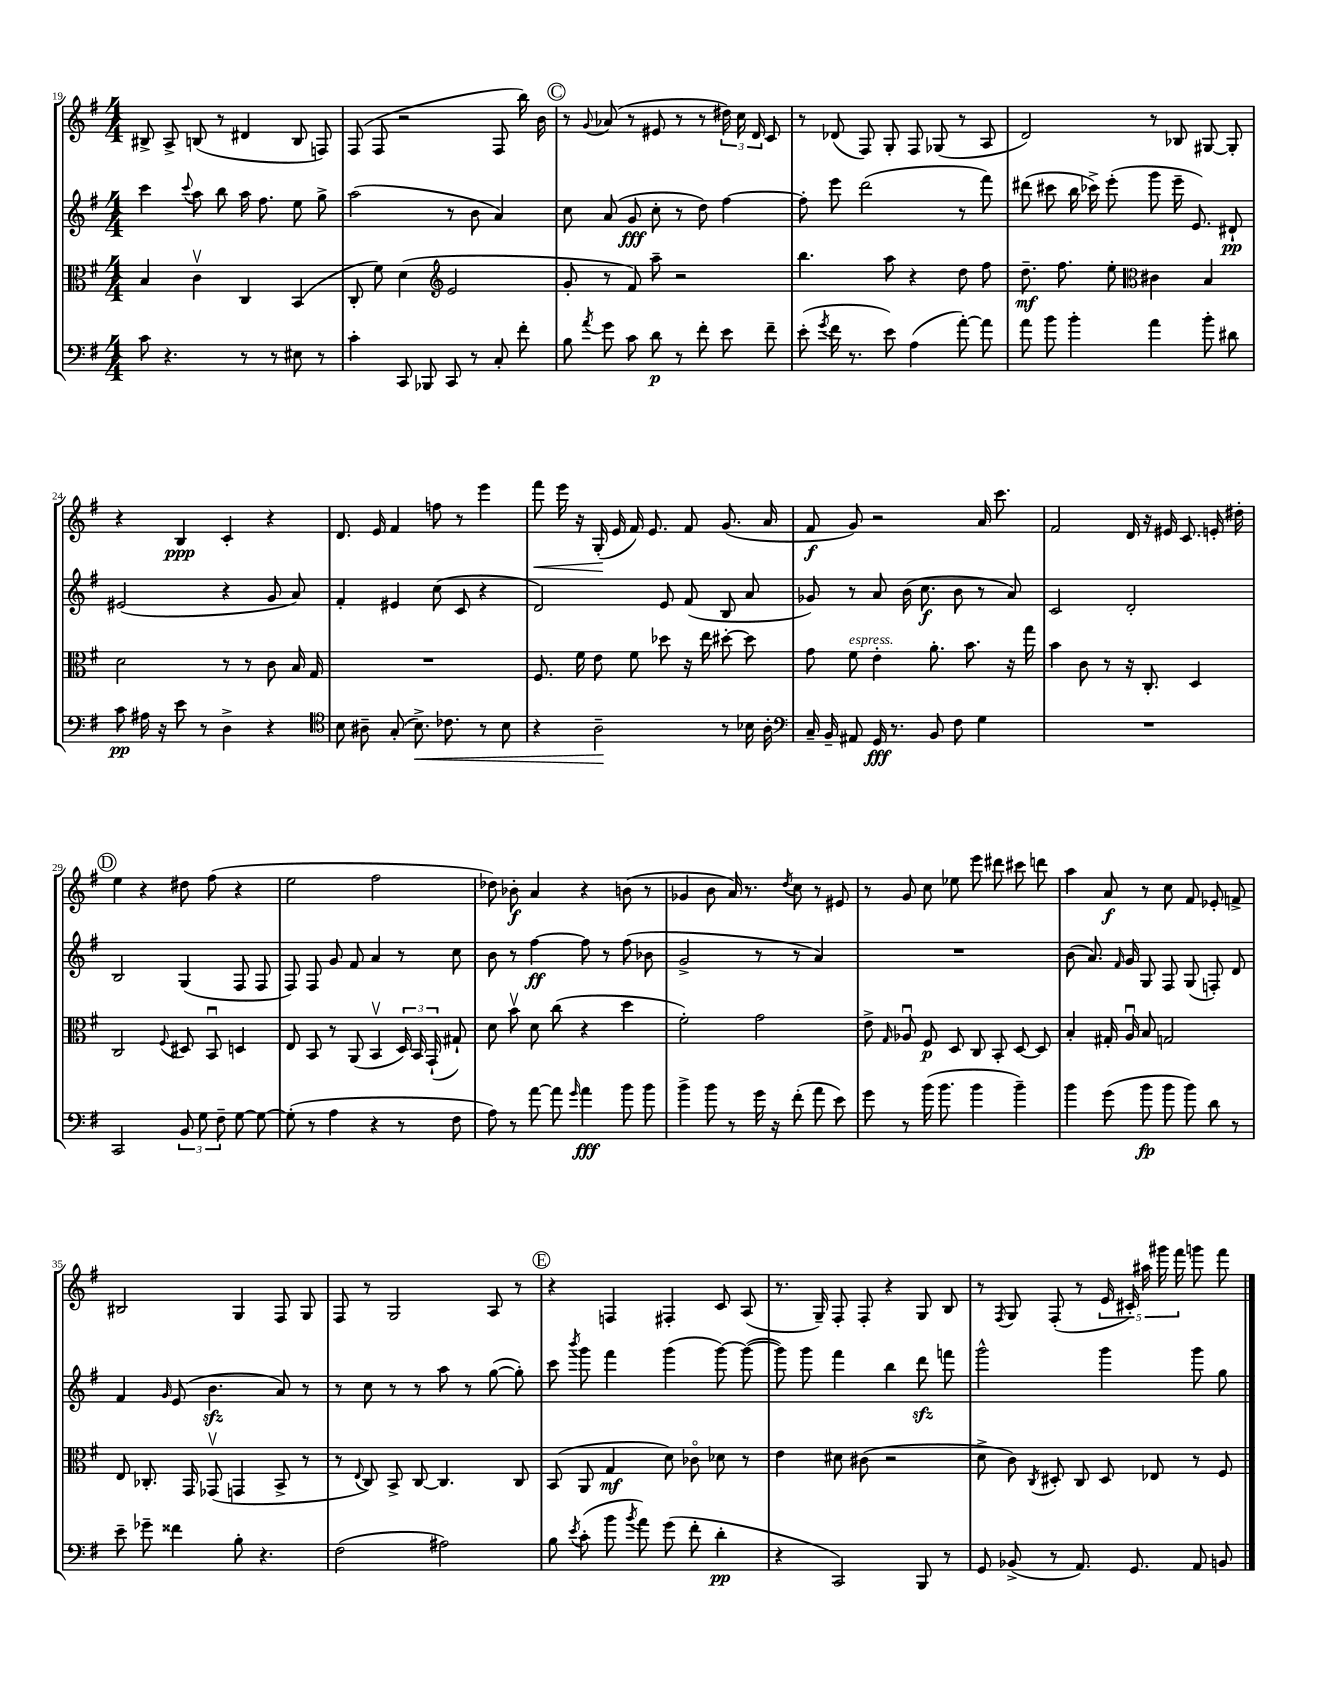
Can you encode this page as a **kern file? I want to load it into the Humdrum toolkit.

**kern	**dynam	**kern	**dynam	**kern	**dynam	**kern	**dynam
*part4	*part4	*part3	*part3	*part2	*part2	*part1	*part1
*staff4	*staff4	*staff3	*staff3	*staff2	*staff2	*staff1	*staff1
*clefF4	*	*clefC3	*	*clefG2	*	*clefG2	*
*k[f#]	*	*k[f#]	*	*k[f#]	*	*k[f#]	*
*M4/4	*	*M4/4	*	*M4/4	*	*M4/4	*
=19	=19	=19	=19	=19	=19	=19	=19
8c\	.	4B/	.	4ccc\	.	8B#X^/	.
4.r	.	.	.	.	.	8A^/	.
.	.	.	.	8qqccc/	.	.	.
.	.	4cv\	.	8aa\	.	(8Bn/	.
.	.	.	.	8bb\	.	8r	.
8r	.	4C/	.	16aa\	.	4d#X/	.
.	.	.	.	8.ff#\	.	.	.
8r	.	.	.	.	.	.	.
8E#X\	.	(4BB/	.	8ee\	.	8B/	.
8r	.	.	.	8gg^\	.	8Fn/)	.
=20	=20	=20	=20	=20	=20	=20	=20
4c'\	.	8C'/	.	(2aa\	.	(8F#/	.
.	.	8f#\)	.	.	.	8F#/	.
8CC/	.	(4d\	.	.	.	2r	.
8BBB-X/	.	.	.	.	.	.	.
*	*	*clefG2	*	*	*	*	*
8CC/	.	2e/	.	8r	.	.	.
8r	.	.	.	8b\	.	.	.
8C'/	.	.	.	4a/)	.	8F#/	.
8f#'\	.	.	.	.	.	16bb\)	.
.	.	.	.	.	.	16b\	.
!!LO:REH:place=s1:t=C
=21	=21	=21	=21	=21	=21	=21	=21
8B\	.	8g'/	.	8cc\	.	8r	.
8qa/	.	.	.	.	.	8qqg/	.
8g\	.	8r	.	(8a/	.	(8a-X/	.
8c\	.	8f#/)	.	8g/	fff	8r	.
8d\	p	8aa~\	.	8cc'\	.	8e#X/	.
8r	.	2r	.	8r	.	8r	.
8f#'\	.	.	.	8dd\)	.	8r	.
8e\	.	.	.	[4ff#\	.	24dd#X\)	.
.	.	.	.	.	.	24cc\	.
.	.	.	.	.	.	24d/	.
8f#~\	.	.	.	.	.	8c/	.
=22	=22	=22	=22	=22	=22	=22	=22
(8e'\	.	4.bb\	.	8ff#'\]	.	8r	.
8qg/	.	.	.	.	.	.	.
16f#\	.	.	.	8eee\	.	(8d-X/	.
8.r	.	.	.	.	.	.	.
.	.	.	.	(2ddd\	.	8F#/)	.
8e\)	.	8aa\	.	.	.	8G'/	.
(4A\	.	4r	.	.	.	8F#/	.
.	.	.	.	.	.	(8G-X/	.
[8a'\)	.	8dd\	.	8r	.	8r	.
8a\]	.	8ff#\	.	8fff#\)	.	8A/	.
=23	=23	=23	=23	=23	=23	=23	=23
8a\	.	8.dd~\	mf	(8ddd#X\	.	2d/)	.
8b\	.	.	.	8ccc#X\	.	.	.
.	.	8.ff#\	.	.	.	.	.
4b'\	.	.	.	16bb\	.	.	.
.	.	.	.	16ccc-X^\)	.	.	.
.	.	8ee'\	.	(8eee'\	.	.	.
*	*	*clefC3	*	*	*	*	*
4a\	.	4c#X\	.	8ggg\	.	8r	.
.	.	.	.	16eee~\	.	8B-X/	.
.	.	.	.	8.e/)	.	.	.
8b'\	.	4B/	.	.	.	[8G#X/	.
8d#X\	.	.	.	8d#X`/	pp	8G#'/]	.
!!LO:LB:g=z
=24	=24	=24	=24	=24	=24	=24	=24
8c\	pp	2d\	.	(2e#X/	.	4r	.
16A#X\	.	.	.	.	.	.	.
16r	.	.	.	.	.	.	.
8e\	.	.	.	.	.	4B/	ppp
8r	.	.	.	.	.	.	.
4D^\	.	8r	.	4r	.	4c'/	.
.	.	8r	.	.	.	.	.
4r	.	8c\	.	8g/	.	4r	.
.	.	16B/	.	8a/)	.	.	.
.	.	16G/	.	.	.	.	.
=25	=25	=25	=25	=25	=25	=25	=25
*clefC4	*	*	*	*	*	*	*
8B\	.	1r	.	4f#'/	.	8.d/	.
8A#X~\	.	.	.	.	.	.	.
.	.	.	.	.	.	16e/	.
(8G'/	.	.	.	4e#X/	.	4f#/	.
!	!LO:HP:b	!	!	!	!	!	!
8.B^\)	<	.	.	.	.	.	.
.	.	.	.	(8cc\	.	8ffn\	.
8.c-X\	.	.	.	.	.	.	.
.	.	.	.	8c/	.	8r	.
8r	.	.	.	4r	.	4eee\	.
8B\	.	.	.	.	.	.	.
=26	=26	=26	=26	=26	=26	=26	=26
!	!	!	!	!	!	!	!LO:HP:b
4r	.	8.F#/	.	2d/)	.	8fff#\	<
.	.	.	.	.	.	16eee\	.
.	.	16f#\	.	.	.	16r	.
2A~\	.	8e\	.	.	.	(16G'/	.
.	.	.	.	.	.	16e/	[
.	.	8f#\	.	.	.	16f#/)	.
.	.	.	.	.	.	8.e/	.
.	.	8dd-X\	.	8e/	.	.	.
.	.	16r	.	(8f#/	.	8f#/	.
.	.	16ee\	.	.	.	.	.
8r	[	[8dd#X'\	.	8B/	.	(8.g/	.
16B-X\	.	8dd#\]	.	8a/	.	.	.
16A'\	.	.	.	.	.	16a/	.
=27	=27	=27	=27	=27	=27	=27	=27
*clefF4	*	*	*	*	*	*	*
16C~/	.	8g\	.	8g-X/)	.	8f#/	f
16BB~/	.	.	.	.	.	.	.
!	!	!LO:TX:a:i:t=espress.	!	!	!	!	!
8AA#X/	.	8f#\	.	8r	.	8g/)	.
16GG/	fff	4e'\	.	8a/	.	2r	.
8.r	.	.	.	.	.	.	.
.	.	.	.	(16b\	.	.	.
.	.	.	.	8.cc\	f	.	.
8BB/	.	8.a'\	.	.	.	.	.
8F#\	.	.	.	8b\	.	.	.
.	.	8.b\	.	.	.	.	.
4G\	.	.	.	8r	.	16a/	.
.	.	.	.	.	.	8.ccc\	.
.	.	16r	.	8a/)	.	.	.
.	.	16gg\	.	.	.	.	.
=28	=28	=28	=28	=28	=28	=28	=28
1r	.	4b\	.	2c/	.	2f#/	.
.	.	8c\	.	.	.	.	.
.	.	8r	.	.	.	.	.
.	.	16r	.	2d'/	.	16d/	.
.	.	8.C'/	.	.	.	16r	.
.	.	.	.	.	.	16e#X/	.
.	.	.	.	.	.	8.c/	.
.	.	4D/	.	.	.	.	.
.	.	.	.	.	.	16en'/	.
.	.	.	.	.	.	16dd#X'\	.
!!LO:LB:g=z
!!LO:REH:place=s1:t=D
=29	=29	=29	=29	=29	=29	=29	=29
2CC/	.	2C/	.	2B/	.	4ee\	.
.	.	.	.	.	.	4r	.
.	.	8qqF#/	.	.	.	.	.
12BB/	.	8D#X/	.	(4G/	.	8dd#X\	.
12G\	.	.	.	.	.	.	.
.	.	8BBu/	.	.	.	(8ff#\	.
12F#~\	.	.	.	.	.	.	.
[8G\	.	4Dn/	.	8F#/	.	4r	.
8G\_	.	.	.	8F#/	.	.	.
=30	=30	=30	=30	=30	=30	=30	=30
(8G'\]	.	8E/	.	8F#/)	.	2ee\	.
8r	.	8BB/	.	8F#/	.	.	.
4A\	.	8r	.	8g/	.	.	.
.	.	(8AA/	.	8f#/	.	.	.
4r	.	4BBv/	.	4a/	.	2ff#\	.
8r	.	24D/)	.	8r	.	.	.
.	.	24BB/	.	.	.	.	.
.	.	(24GG`/	.	.	.	.	.
8F#\	.	8G#X`/)	.	8cc\	.	.	.
=31	=31	=31	=31	=31	=31	=31	=31
8A\)	.	8d\	.	8b\	.	8dd-X\)	.
8r	.	8bv\	.	8r	.	8b-X'\	f
[8a\	.	8d\	.	[4ff#\	ff	4a/	.
8a\]	.	(8cc\	.	.	.	.	.
16qqg/	.	.	.	.	.	.	.
4a\	fff	4r	.	8ff#\]	.	4r	.
.	.	.	.	8r	.	.	.
8b\	.	4dd\	.	(8ff#\	.	(8bn\	.
8b\	.	.	.	8b-X\	.	8r	.
=32	=32	=32	=32	=32	=32	=32	=32
4b^\	.	2f#'\)	.	2g^/	.	4g-X/	.
8b\	.	.	.	.	.	8b\	.
8r	.	.	.	.	.	16a/)	.
.	.	.	.	.	.	8.r	.
16g\	.	2g\	.	8r	.	.	.
16r	.	.	.	.	.	.	.
.	.	.	.	.	.	8qdd/	.
(8f#'\	.	.	.	8r	.	8cc\	.
8a\	.	.	.	4a/)	.	8r	.
8e\)	.	.	.	.	.	8e#X/	.
=33	=33	=33	=33	=33	=33	=33	=33
8g\	.	8e^\	.	1r	.	8r	.
.	.	16qqG/	.	.	.	.	.
8r	.	8A-Xu/	.	.	.	8g/	.
(16b\	.	8F#/	p	.	.	8cc\	.
8.b\	.	.	.	.	.	.	.
.	.	8D/	.	.	.	8ee-X\	.
4b\	.	8C/	.	.	.	8eee\	.
.	.	8BB'/	.	.	.	8ddd#X\	.
4b~\)	.	[8D/	.	.	.	8ccc#X\	.
.	.	8D/]	.	.	.	8dddn\	.
=34	=34	=34	=34	=34	=34	=34	=34
4b\	.	4B'/	.	(8b\	.	4aa\	.
.	.	.	.	8.a/)	.	.	.
(8g\	.	16G#X'/	.	.	.	8a/	f
.	.	.	.	16qqf#/	.	.	.
.	.	16Au/	.	16g/	.	.	.
8b\	fp	8B/	.	8G/	.	8r	.
8b\	.	2Gn/	.	8F#/	.	8cc\	.
8b\)	.	.	.	(8G/	.	8f#/	.
8d\	.	.	.	8Fn'/)	.	8e-X'/	.
8r	.	.	.	8d/	.	8fn^/	.
!!LO:LB:g=z
=35	=35	=35	=35	=35	=35	=35	=35
8e~\	.	8E/	.	4f#/	.	2B#X/	.
8g-X~\	.	8.C-X'/	.	.	.	.	.
.	.	.	.	16qqg/	.	.	.
4f##X\	.	.	.	(8e/	.	.	.
.	.	16GG/	.	.	.	.	.
.	.	(8GG-Xv/	.	4.bzz\	.	.	.
8B'\	.	4GGn/	.	.	.	4G/	.
4.r	.	.	.	.	.	.	.
.	.	8BB^/	.	8a/)	.	8F#/	.
.	.	8r	.	8r	.	8G/	.
=36	=36	=36	=36	=36	=36	=36	=36
(2F#\	.	8r	.	8r	.	8F#/	.
.	.	8qqE/	.	.	.	.	.
.	.	8C/)	.	8cc\	.	8r	.
.	.	8BB^/	.	8r	.	2G/	.
.	.	[8C/	.	8r	.	.	.
2A#X\)	.	4.C/]	.	8aa\	.	.	.
.	.	.	.	8r	.	.	.
.	.	.	.	([8gg\	.	8A/	.
.	.	8C/	.	8gg'\])	.	8r	.
!!LO:REH:place=s1:t=E
=37	=37	=37	=37	=37	=37	=37	=37
8B\	.	(8BB/	.	8ccc\	.	4r	.
8qe/	.	.	.	8qbbb/	.	.	.
(8c'\	.	8AA/	.	8ggg\	.	.	.
8b\	.	4G/	mf	4fff#\	.	4Fn/	.
8qb/	.	.	.	.	.	.	.
8a\)	.	.	.	.	.	.	.
(8g\	.	8d\)	.	(4ggg\	.	4F#X'/	.
8f#'\	.	8c-X\	.	.	.	.	.
4d'\	pp	8d-X\	.	[8ggg\)	.	8c/	.
.	.	8r	.	(8ggg\_	.	(8A/	.
=38	=38	=38	=38	=38	=38	=38	=38
4r	.	4e\	.	8ggg\])	.	8.r	.
.	.	.	.	8ggg\	.	.	.
.	.	.	.	.	.	16G~/)	.
2CC/)	.	8d#X\	.	4fff#\	.	8F#'/	.
.	.	(8c#X\	.	.	.	8F#'/	.
.	.	2r	.	4bb\	.	4r	.
8BBB/	.	.	.	8dddzz\	.	8G/	.
8r	.	.	.	8fffn\	.	8B/	.
=39	=39	=39	=39	=39	=39	=39	=39
8GG/	.	8d^\	.	2ggg^^\	.	8r	.
.	.	.	.	.	.	8qF#/	.
(8BB-X^/	.	8c\)	.	.	.	8G/	.
.	.	8qC/	.	.	.	.	.
8r	.	8D#X'/	.	.	.	(8F#'/	.
8.AA/)	.	8C/	.	.	.	8r	.
.	.	8D#/	.	4ggg\	.	20e/	.
.	.	.	.	.	.	20c#X'/)	.
8.GG/	.	.	.	.	.	.	.
.	.	.	.	.	.	20aa#X\	.
.	.	8E-X/	.	.	.	.	.
.	.	.	.	.	.	20ggg#X\	.
.	.	.	.	.	.	20fff#\	.
8AA/	.	8r	.	8ggg\	.	8gggn\	.
8BBn/	.	8F#/	.	8gg\	.	8fff#\	.
==	==	==	==	==	==	==	==
*-	*-	*-	*-	*-	*-	*-	*-
